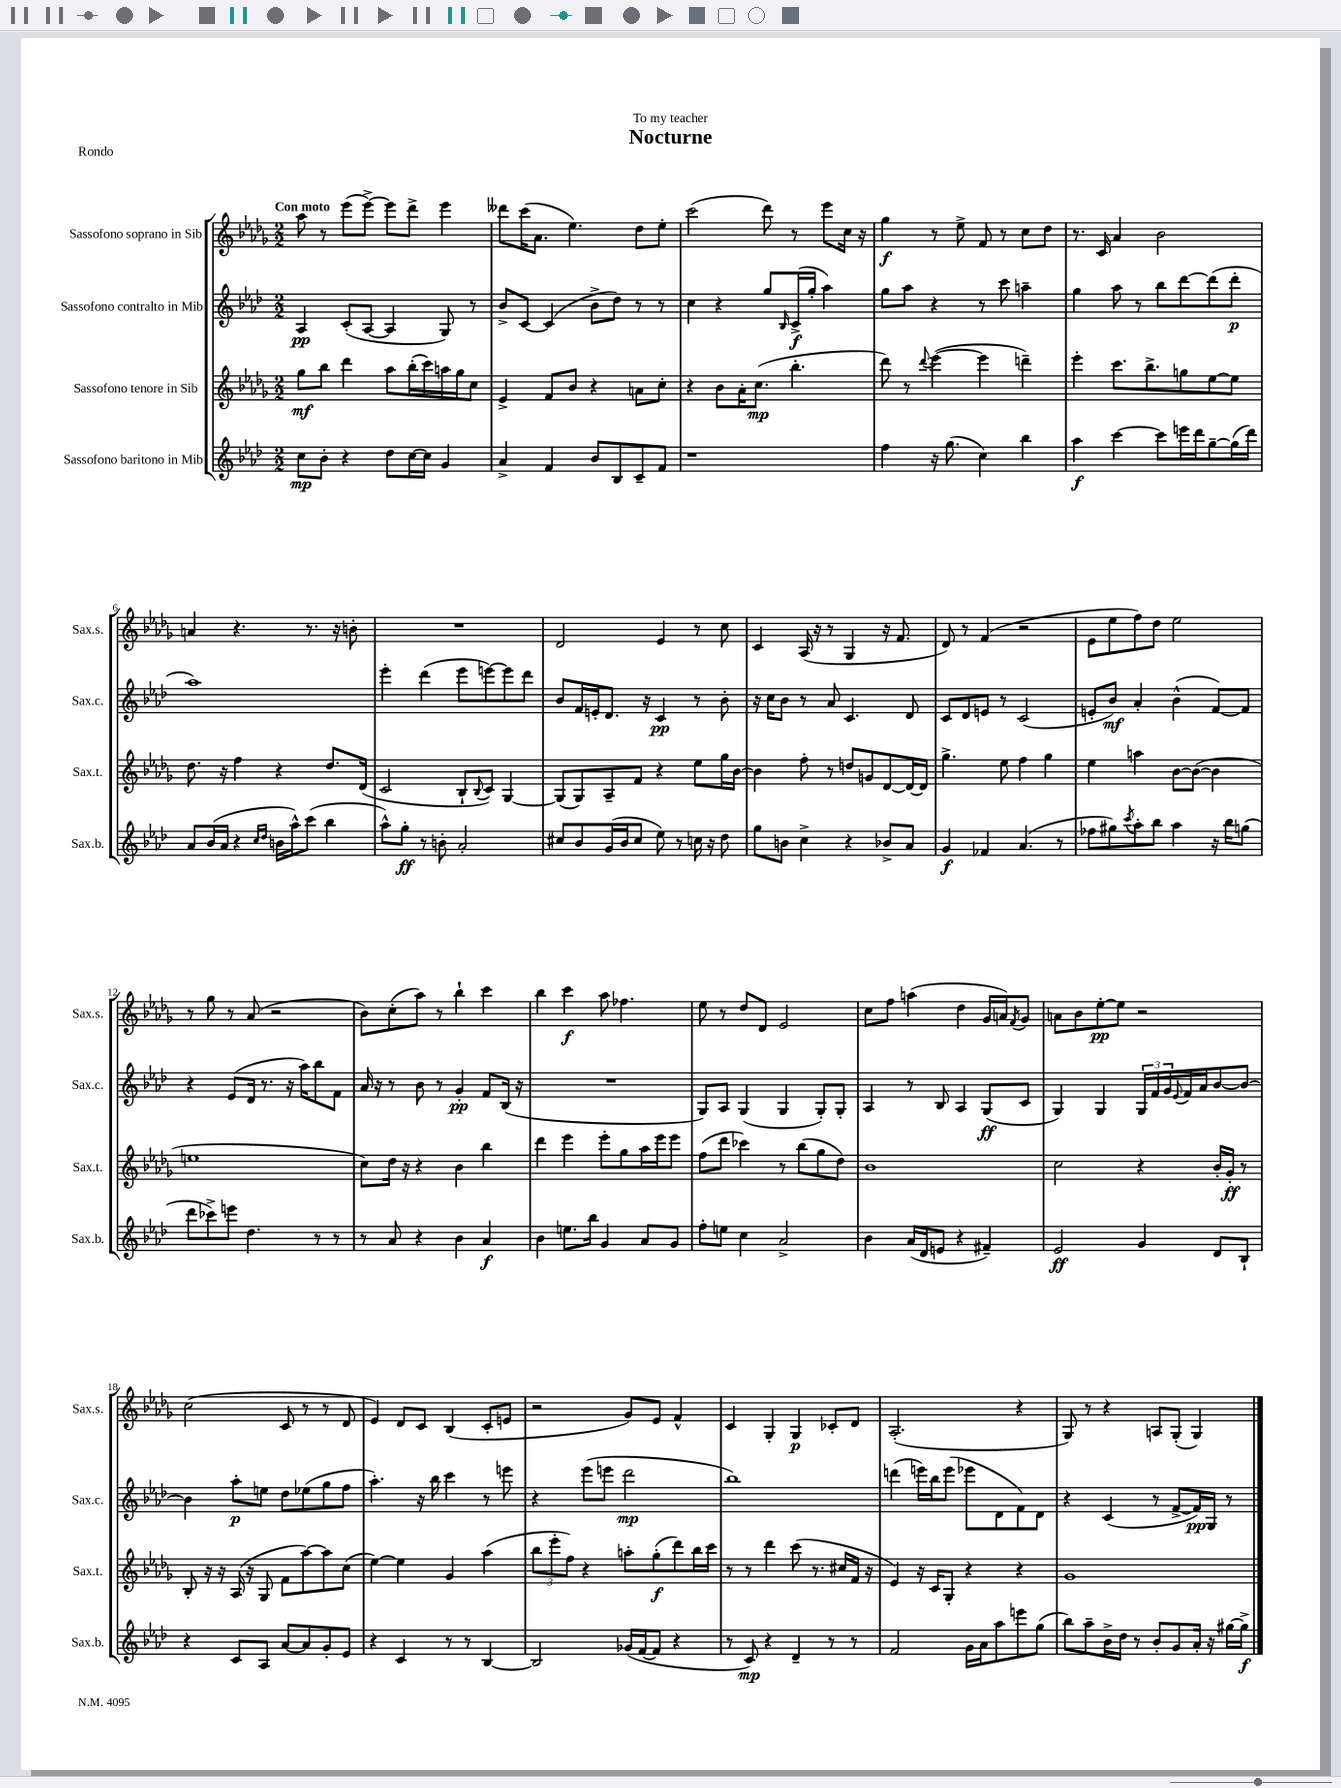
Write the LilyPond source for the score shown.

\header { title = "Nocturne" dedication = "To my teacher" piece = "Rondo" }
<<
\new StaffGroup <<
\new Staff = "s0" \with { instrumentName = "Sassofono soprano in Sib" shortInstrumentName = "Sax.s." } {
    \clef treble \key des \major \numericTimeSignature \time 2/2 \tempo "Con moto"
    aes''8 r8 ees'''8( ees'''8~->) ees'''8 des'''8-> ees'''4 |
    deses'''8 c'''16( aes'8. ees''4.) des''8 ees''8-. |
    c'''2( des'''8) r8 ees'''8 c''16 r16 |
    ges''4\f r8 ees''8-> f'8 r8 c''8 des''8 |
    r8. c'16 aes'4 bes'2 |
    a'4 r4. r8. r16 b'8-. |
    R1 |
    des'2 ees'4 r8 c''8 |
    c'4 aes16( r16 r8 ges4 r16 f'8. |
    des'8) r8 f'4( r2 |
    ees'8 ees''8 f''8) des''8 ees''2 |
    r8 ges''8 r8 aes'8( r2 |
    bes'8) c''8-.( aes''8) r8 bes''4-! c'''4 |
    bes''4 c'''4\f aes''8 fes''4. |
    ees''8 r8 des''8 des'8 ees'2 |
    c''8 f''8 a''4( des''4 ges'16 a'16) \acciaccatura { f'8 } ges'8 |
    a'8 bes'8 ees''8~-.\pp ees''8 r2 |
    c''2( c'8 r8 r8 des'8 |
    ees'4) des'8 c'8 bes4( c'8-. e'8 |
    r2 ges'8) ees'8 f'4-^ |
    c'4 ges4-. ges4\p ces'8-. des'8 |
    aes2.-.( r4 |
    ges8) r8 r4 a8 ges8-.( ges4) \bar "|." |
}
\new Staff = "s1" \with { instrumentName = "Sassofono contralto in Mib" shortInstrumentName = "Sax.c." } {
    \clef treble \key aes \major \numericTimeSignature \time 2/2
    aes4\pp c'8-.( aes8~ aes4 g8) r8 |
    bes'8-> c'8~ c'4( bes'8-> des''8) r8 r8 |
    c''4 r4 g''8 \grace { bes16 } c'16->\f( g''16-. aes''4) |
    g''8 aes''8 r4 r8 c'''8 a''4-- |
    g''4 aes''8 r8 bes''8 des'''8~ des'''8( des'''8-.\p |
    aes''1) |
    ees'''4-. des'''4( ees'''8 e'''8~) e'''8 des'''8 |
    bes'8 f'16 e'16-. des'8. r16 c'4\pp r8 bes'8-. |
    r16 c''16 bes'8 r8 aes'8 c'4. des'8 |
    c'8 des'8 e'8 r8 c'2( |
    e'8-. bes'8\mf) aes'4-. bes'4-^( f'8~) f'8 |
    r4 ees'8( des'16 r8. r16 aes''16) bes''8 f'8 |
    aes'16 r16 r8 bes'8 r8 g'4-.\pp f'8 bes16( r16 |
    R1 |
    g8) aes8 g4( g4 g8-.) g8-. |
    aes4 r8 bes8 aes4 g8\ff( c'8 |
    g4) g4 \tuplet 3/2 { g16 f'16 g'16 } \appoggiatura { ees'8 } f'16 aes'16 bes'8~ bes'8~ |
    bes'4 aes''8-.\p e''8 des''8 ees''8( g''8 f''8 |
    aes''4.-.) r16 bes''16 c'''4 r8 e'''8 |
    r4 ees'''8( e'''8 des'''2\mp |
    bes''1) |
    d'''4( e'''16) bes''16 e'''8( ees'''8 des'8 f'8) des'8 |
    r4 c'4( r8 f'8~-> f'16\pp) g16 r8 \bar "|." |
}
\new Staff = "s2" \with { instrumentName = "Sassofono tenore in Sib" shortInstrumentName = "Sax.t." } {
    \clef treble \key des \major \numericTimeSignature \time 2/2
    ges''8\mf bes''8 des'''4 aes''8 bes''16-.( c'''16) a''16 ges''16 c''8 |
    ees'4-> f'8 bes'8 r4 a'8 c''8-. |
    r4 bes'8 aes'16-. c''8.\mp( bes''4.-. |
    des'''8) r8 \appoggiatura { des'''8 } ees'''4~( ees'''4 d'''4--) |
    ees'''4-. c'''8. bes''8.-> g''8 ees''8~ ees''8 |
    des''8. r16 f''4 r4 des''8. des'16( |
    c'2 bes8-! \appoggiatura { bes8 } c'8) ges4~ |
    ges8( ges8) aes8-- f'8 r4 ees''8 ges''16 bes'16~ |
    bes'4 f''8-. r8 d''8 g'8 des'8~ des'16~ des'16 |
    ges''4.-> ees''8 f''4 ges''4 |
    ees''4 a''4 bes'8~ bes'8~( bes'4 |
    e''1 |
    c''8) des''16 r16 r4 bes'4 bes''4 |
    des'''4 ees'''4 ees'''8-. ges''8 aes''16 ees'''16 ees'''8 |
    f''8( des'''8 ces'''4) r8 bes''8( ges''8 des''8) |
    bes'1 |
    c''2 r4 bes'16-. ges'16-.\ff r8 |
    bes8-. r16 r16 aes16( r16 ges8 f'8 aes''8~) aes''8 c''8( |
    ees''4~) ees''4 ges'4 aes''4( |
    \tuplet 3/2 { bes''8 ees'''8-. f''8) } r4 a''8-. ges''8-.\f( des'''8) bes''16 c'''16 |
    r8 r8 des'''4 c'''8( r8. cis''16 f'16 r16 |
    ees'4) r16 c'16 ges8-. r4 r4 |
    ges'1 \bar "|." |
}
\new Staff = "s3" \with { instrumentName = "Sassofono baritono in Mib" shortInstrumentName = "Sax.b." } {
    \clef treble \key aes \major \numericTimeSignature \time 2/2
    c''8\mp bes'8-. r4 des''8 c''16~ c''16 g'4 |
    aes'4-> f'4 bes'8 bes8 c'8-- f'8 |
    r1 |
    f''4 r16 g''8.( c''4) bes''4 |
    aes''4\f c'''4~ c'''8 e'''16 des'''16 g''8~-- g''16( des'''16) |
    aes'8 bes'16( aes'16 r4 \grace { c''16 des''16 } b'16 aes''16-^) c'''8( bes''4 |
    aes''8-^) g''8-.\ff r8 b'8-. aes'2-. |
    cis''8 bes'8 g'16( bes'16 cis''8 ees''8) r8 c''16 r16 des''8 |
    g''8 b'8 c''4-> r4 bes'8-> aes'8 |
    g'4\f fes'4 aes'4.( r8 |
    fes''8 gis''8) \acciaccatura { c'''8 } aes''8-. bes''8 aes''4 r16 bes''16 g''8( |
    des'''8 ces'''8->) e'''8 des''4. r8 r8 |
    r8 aes'8 r4 bes'4 aes'4\f |
    bes'4 e''8. bes''16 g'4 aes'8 g'8 |
    f''8-. e''8 c''4 aes'2-> |
    bes'4 aes'16( des'16 e'8 r4 fis'4--) |
    ees'2\ff g'4 des'8 bes8-! |
    r4 c'8 aes8 aes'8~ aes'8 g'8-. ees'8 |
    r4 c'4 r8 r8 bes4~ |
    bes2 ges'16( f'16~ f'8 r4 |
    r8 c'8\mp) r4 des'4-- r8 r8 |
    f'2 g'16 aes'16 aes''8 e'''8 g''8( |
    bes''8) aes''8-- bes'16-> des''16 r8 bes'8-. g'8 aes'16-. r16 gis''16~ gis''16->\f \bar "|." |
}
>>
>>
